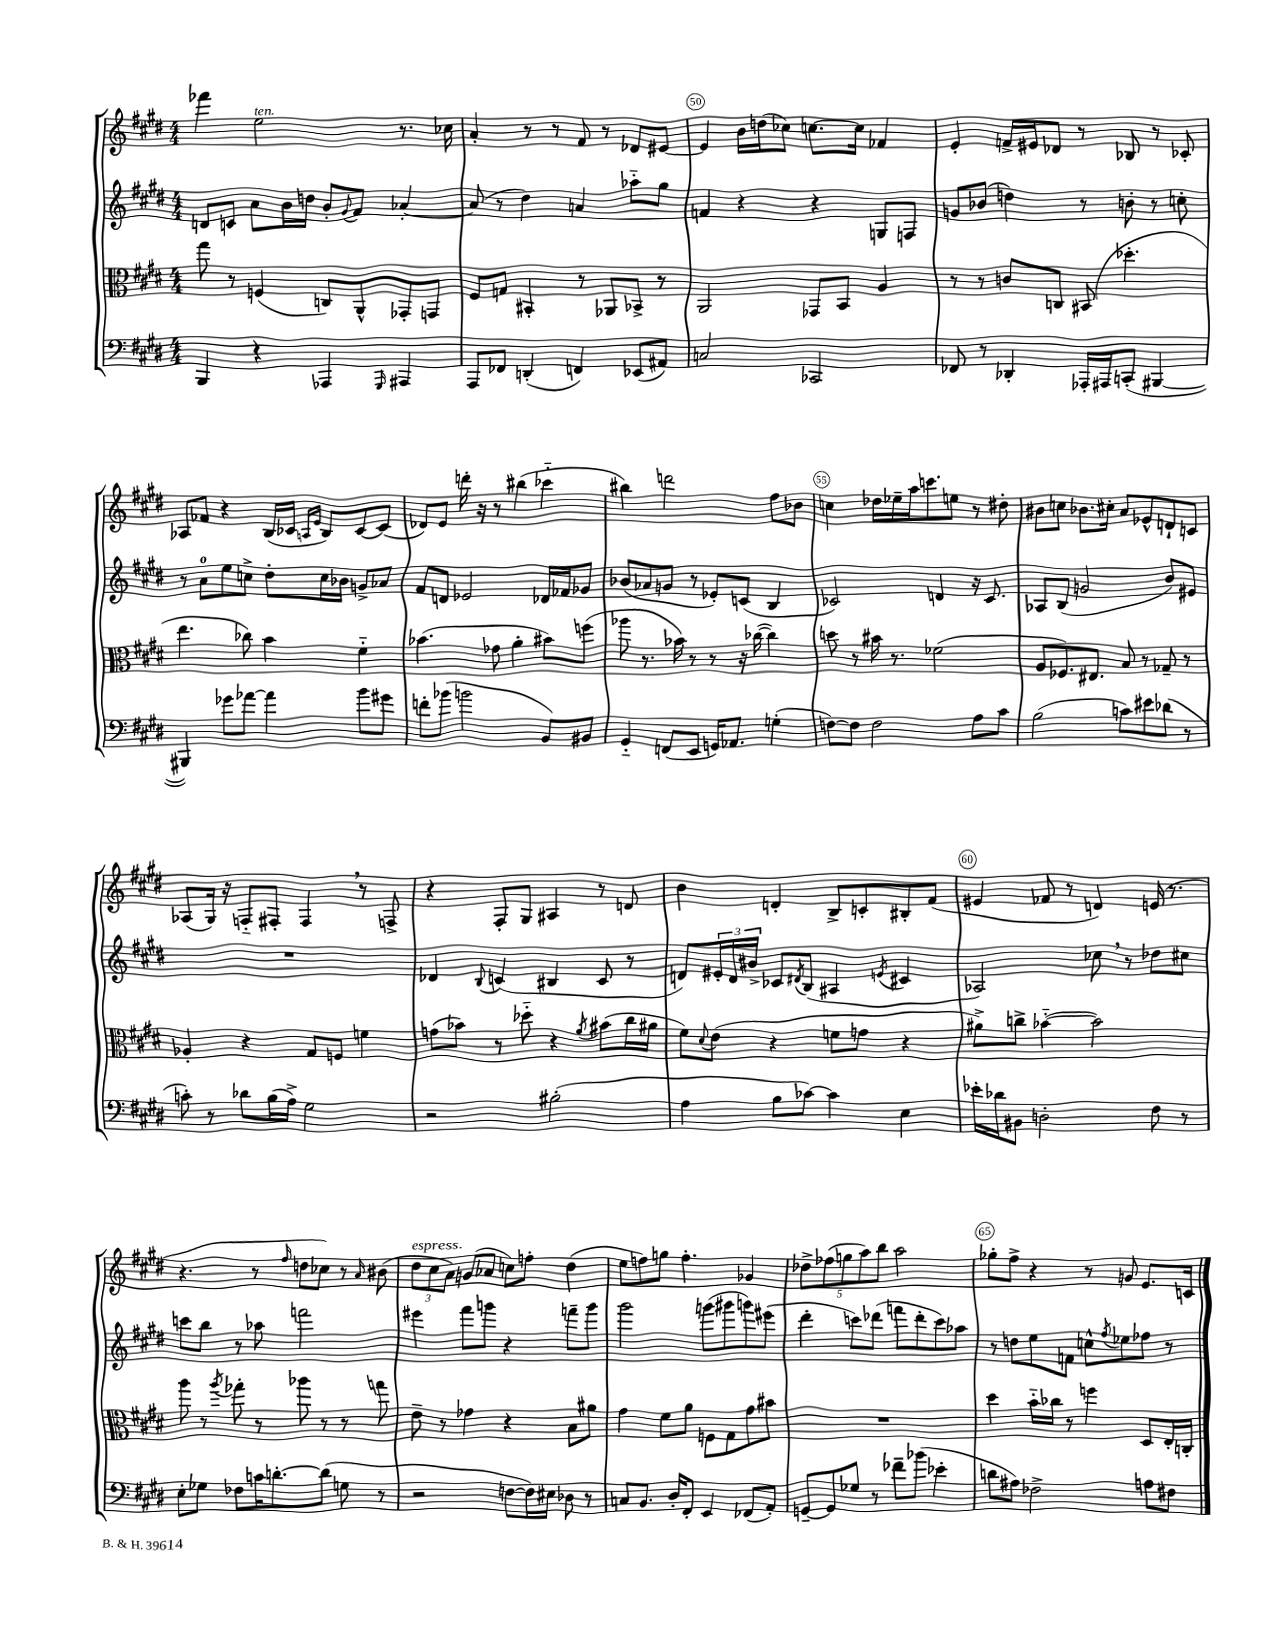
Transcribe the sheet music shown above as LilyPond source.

<<
\new StaffGroup <<
\new Staff = "s0" {
    \clef treble \key e \major \numericTimeSignature \time 4/4
    fes'''4 e''2^\markup { \italic "ten." } r8. ces''16 |
    a'4-. r8 r8 fis'8 r8 des'8 eis'8~ |
    eis'4 b'16 d''16( ces''8) c''8.~ c''16 fes'4 |
    e'4-. f'16-> eis'16 des'8 r8 bes8 r8 ces'8-. |
    aes8 fes'8 r4 b16( ces'16 \grace { a16 e'16 } b8) ces'8~ ces'8( |
    des'8) e'8 d'''16-. r16 r8 bis''4( ces'''4-_ |
    bis''4) d'''2 fis''8 bes'8 |
    c''4 des''16 ees''16-- a''16 c'''8. e''8 r8 dis''8-. |
    bis'8 c''8 bes'8. cis''16-. a'8 ees'8-^ d'8-! c'8 |
    aes8( gis16) r16 f8-_ fis8-. fis4 \breathe r8 f8-> |
    r4 fis8-. gis8 ais4 r8 d'8 |
    b'4 d'4-. b8-> c'8-. bis8-. fis'8( |
    eis'4 fes'8 r8 d'4) e'16( r8. |
    r4. r8 \grace { fis''16 } d''8 ces''8) r8 \grace { a'16 } bis'8( |
    \tuplet 3/2 { dis''8^\markup { \italic "espress." } cis''8 a'8) } g'8( aes'8 c''8) f''8-. dis''4( |
    e''8 f''8) g''8 f''4.-. ges'4 |
    \tuplet 5/4 { des''8-> fes''8( g''8 a''8) b''8 } a''2 |
    ges''8-. fis''8-> r4 r8 g'8 e'8. c'16 \bar "|." |
}
\new Staff = "s1" {
    \clef treble \key e \major \numericTimeSignature \time 4/4
    d'8 c'8 a'8 b'16 d''16 b'8-. \appoggiatura { gis'8 } fis'8 aes'4~-. |
    aes'8( r8 dis''4) a'4 aes''8-_ gis''8 |
    f'4 r4 r4 g8 f8 |
    g'8 bes'8( d''4) r8 b'8-. r8 c''8-. |
    r8 a'8-0 e''8 c''8-> dis''8-. c''16 bes'16 g'8-> aes'8 |
    fis'8 d'8 ees'2 des'16 fes'16 ges'8 |
    bes'8( aes'8 g'8 r8 ees'8-.) c'8( b4 |
    ces'2) d'4 r16 ces'8. |
    aes8 b8( g'2 b'8) eis'8 |
    R1 |
    des'4 \appoggiatura { b8 } c'4( bis4 c'8 r8 |
    d'8) \tuplet 3/2 { eis'16-. d'16 bis'16-> } ces'8 \acciaccatura { dis'8 } b8( ais4 \acciaccatura { e'8 } cis'4 |
    aes2) ces''8 \breathe r8 des''8 cis''8 |
    c'''8 b''8 r8 aes''8 f'''2 |
    eis'''4 fis'''8 g'''8 r4 f'''8-- g'''8 |
    gis'''2 g'''8( gis'''8 g'''8) eis'''8( |
    dis'''4-. c'''8) des'''8( f'''8 des'''8-. c'''8) aes''8 |
    r8 d''8 e''8 f'8 c''8-^ \acciaccatura { fis''8 } ees''8 fes''8 r8 \bar "|." |
}
\new Staff = "s2" {
    \clef alto \key e \major \numericTimeSignature \time 4/4
    gis''8 r8 f4( c8) a,8-^ ges,8-. g,8 |
    fis8 g8 bis,4-. r8 aes,8 bes,8-> r8 |
    a,2 ges,8 b,8 a4 |
    r8 r8 c'8 c8 bis,8( des''4.-. |
    e''4. ces''8) b'4 fis'4-_ |
    bes'4.( ges'8 a'4-. bis'8) f''8( |
    aes''8 r8. bes'16) r8 r8 r16 ces''16~( ces''4) |
    d''8 r8 bis'16 r8. fes'2( |
    a8 fes8.) eis8. b8 r8 ges8-- r8 |
    aes4-. r4 gis8 f8 f'4 |
    g'8( bes'8) r8 des''8-_ r4 \acciaccatura { a'8 } bis'8( cis''16 ais'16 |
    fis'8) \appoggiatura { dis'8 } e'8( r4 f'8 g'8 r4 |
    ais'8->) c''8-> bes'4~-_( bes'2) |
    a''8 r8 \acciaccatura { a''8 } ges''8-. r8 aes''8 r8 r8 g''8 |
    e'8-- r8 ges'4 r4 b8 ais'8 |
    gis'4 fis'8 a'8 f8 gis8 gis'8 bis'8 |
    R1 |
    dis''4 b'16-_ ces''16 r8 f''4 dis8 e16-. c16-. \bar "|." |
}
\new Staff = "s3" {
    \clef bass \key e \major \numericTimeSignature \time 4/4
    b,,4 r4 aes,,4 \grace { gis,,16 } ais,,4 |
    a,,8 fes,8 d,4-.( f,4) ees,8( ais,8) |
    c2 ces,2 |
    fes,8 r8 des,4-. aes,,16-. ais,,16 c,8-.( bis,,4~ |
    bis,,4) ges'8 aes'8~ aes'4 b'8 gis'8 |
    f'8-. bes'8( b'2 b,8) bis,8 |
    gis,4-_ f,8( e,8 g,16) aes,8. g4-.( |
    f8~) f8 f2 a8 cis'8 |
    b2( c'8) eis'8 des'8( r8 |
    c'8-.) r8 des'8 b16( a16->) gis2 |
    r2 bis2-.( |
    a4 b8 ces'8~) ces'4 e4 |
    ees'16-. des'16 bis,8 d2-. fis8 r8 |
    e8-. ges8 fes8 c'16 d'8.~-. d'8( g8 r8 |
    r2 f8~ f16) eis16 des8 r8 |
    c8 b,8. dis16-. fis,8-. e,4 fes,8( a,8-.) |
    g,8~-- g,8 ges8 r8 fes'8-- bes'8( ees'4-. |
    d'8 ais8) fes2-> a8 fis8 \bar "|." |
}
>>
>>
\layout { \context { \Score currentBarNumber = #48 \override BarNumber.break-visibility = ##(#f #t #t) barNumberVisibility = #(every-nth-bar-number-visible 5) \override BarNumber.stencil = #(make-stencil-circler 0.1 0.3 ly:text-interface::print) } }
